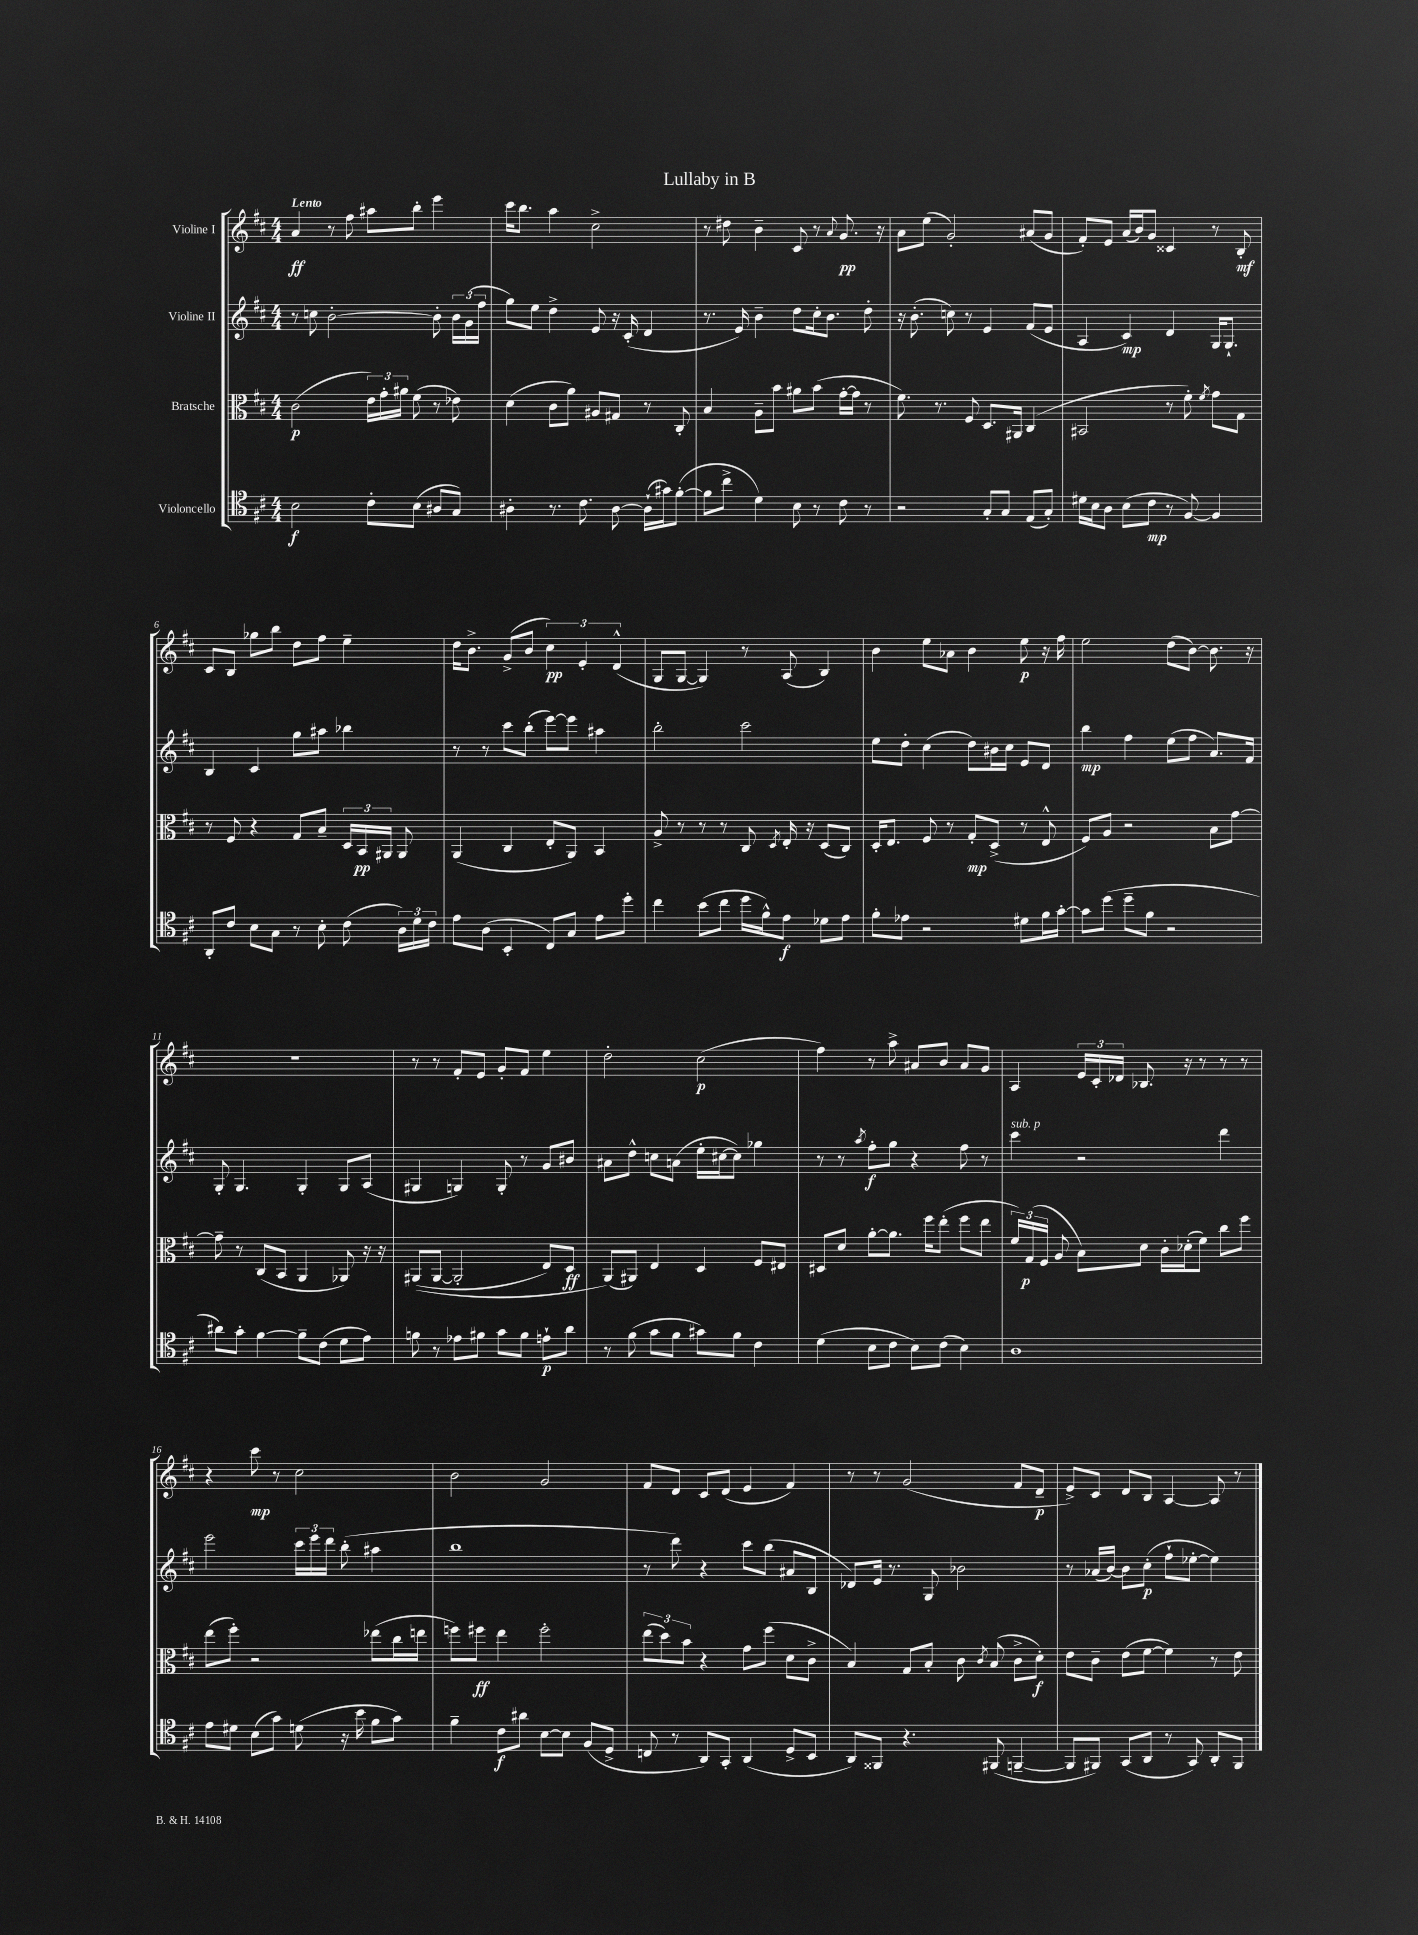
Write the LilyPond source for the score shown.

\header { title = "Lullaby in B" }
<<
\new StaffGroup <<
\new Staff = "s0" \with { instrumentName = "Violine I" } {
    \clef treble \key d \major \numericTimeSignature \time 4/4 \tempo "Lento"
    \autoBeamOff a'4\ff r8 fis''8 ais''8[ b''8]-. e'''4 |
    cis'''16[ b''8.] a''4 cis''2-> |
    r8 dis''8 b'4-- cis'8 r8 \appoggiatura { a'8 } g'8.\pp r16 |
    a'8[ e''8]( g'2-.) ais'8[( g'8] |
    fis'8[-.) e'8] a'16[( b'16) g'8] cisis'4 r8 b8-.\mf |
    cis'8[ b8] ges''8[ b''8] d''8[ fis''8] e''4-- |
    d''16[ b'8.]-> g'8[->( b'8] \tuplet 3/2 { cis''4\pp) e'4-. d'4-^( } |
    g8[ g8]~ g4) r8 a8( b4) |
    b'4 e''8[ aes'8] b'4 e''8\p r16 fis''16 |
    e''2 d''8[( b'8]~) b'8. r16 |
    R1 |
    r8 r8 fis'8[-. e'8] g'8[-. fis'8] e''4 |
    d''2-. cis''2\p( |
    fis''4) r8 a''8-> ais'8[ b'8] ais'8[ g'8] |
    a4 \tuplet 3/2 { e'16[ cis'16-. des'16] } bes8. r16 r8 r8 r8 |
    r4 cis'''8\mp r8 cis''2 |
    b'2 g'2 |
    fis'8[ d'8] cis'8[ d'8]( e'4 fis'4) |
    r8 r8 g'2( fis'8[ d'8]--\p |
    e'8[->) cis'8] d'8[ b8] a4~ a8 r8 \bar "|." |
}
\new Staff = "s1" \with { instrumentName = "Violine II" } {
    \clef treble \key d \major \numericTimeSignature \time 4/4
    \autoBeamOff r8 c''8 b'2~-. b'8-. \tuplet 3/2 { b'16[ g'16( fis''16] } |
    g''8[) e''8] d''4-> e'8 r16 cis'16-.( d'4 |
    r8. e'16) b'4-- d''8[ cis''16-. b'8.] d''8-. |
    r16 b'8.-.( c''8) r8 e'4 fis'8[( e'8] |
    a4 cis'4\mp) d'4 g16[ g8.]-! |
    b4 cis'4 g''8[ ais''8] bes''4 |
    r8 r8 cis'''8[ b''8]-.( e'''8[~) e'''8] ais''4 |
    b''2-. cis'''2 |
    e''8[ d''8]-. cis''4( d''8[) bis'16 cis''16] e'8[ d'8] |
    b''4\mp fis''4 e''8[( fis''8] a'8.[) fis'16] |
    g8-. g4. g4-. g8[ a8]( |
    gis4 g4) g8-. r8 g'8[ bis'8] |
    ais'8[ d''8]-^ c''8[ a'8]( e''16[-. cis''16~ cis''8]) ges''4 |
    r8 r8 \acciaccatura { a''8 } fis''8[-.\f g''8] r4 fis''8 r8 |
    cis'''4^\markup { \italic "sub. p" } r2 d'''4 |
    e'''2 \tuplet 3/2 { cis'''16[ e'''16 d'''16] } b''8-.( ais''4 |
    b''1 |
    r8 d'''8) r4 cis'''8[ b''8]( ais'8[ b8] |
    des'8[) e'16] r8. g8 bes'2 |
    r8 aes'16[( b'16]~) b'8[ cis''8]-.\p( fis''8[-! ees''8]~-. ees''4) \bar "|." |
}
\new Staff = "s2" \with { instrumentName = "Bratsche" } {
    \clef alto \key d \major \numericTimeSignature \time 4/4
    \autoBeamOff cis'2\p( \tuplet 3/2 { e'16[) g'16-. ais'16] } fis'8( r8 ees'8) |
    d'4( cis'8[ a'8]) ais8[ gis8] r8 cis8-. |
    b4 a8[-- b'8] ais'8[ b'8]( g'16[~-. g'16] r8 |
    fis'8.) r8. fis8 d8.[ ais,16] cis4( |
    bis,2 r8 fis'8-.) \acciaccatura { fis'8 } g'8[ g8] |
    r8 fis8 r4 g8[ b8]-- \tuplet 3/2 { d16[ b,16\pp ais,16] } ais,8 |
    a,4( cis4 e8[-. a,8]) b,4 |
    a8-> r8 r8 r8 cis8 \acciaccatura { d8 } e16-. r16 d8[( cis8]) |
    d16[-. e8.] fis8 r8 g8[-.\mp d8]->( r8 e8-^ |
    fis8[) a8] r2 b8[ g'8]~ |
    g'8-- r8 cis8[( b,8] a,4 aes,8) r16 r16 |
    ais,8[(\( ais,8]~ ais,2-. e8[) d8]\ff |
    a,8[(\) ais,8]) e4 d4 fis8[ eis8] |
    dis8[ d'8] a'8[~-. a'8.] fis''16[ e''8]-.( fis''8[ e''8] |
    \tuplet 3/2 { fis'16[) g16\p( fis16] } a8 b8[) d'8] cis'16[-. des'16-.( fis'8]) cis''8[ fis''8] |
    e''8[( fis''8]-.) r2 ees''8[( cis''16 e''16] |
    f''8[) fis''8]\ff e''4 fis''2-. |
    \tuplet 3/2 { e''8[( d''8) b'8] } r4 g'8[ fis''8]( d'8[ cis'8]-> |
    b4) g8[ b8]-. cis'8 \acciaccatura { cis'8 } b8( cis'8[-> d'8]-.\f) |
    e'8[ cis'8]-- e'8[( fis'8]~ fis'4) r8 e'8 \bar "|." |
}
\new Staff = "s3" \with { instrumentName = "Violoncello" } {
    \clef tenor \key d \major \numericTimeSignature \time 4/4
    \autoBeamOff b2\f cis'8[-. b8]( ais8[ g8]) |
    ais4-. r8. cis'8. ais8~ ais16[-!( gis'16) fis'8]~-.( |
    fis'8[ cis''8]-> d'4) b8 r8 cis'8 r8 |
    r2 g8[-. g8] e8[( g8]-.) |
    dis'16[ b16 a8] b8[( cis'8]\mp r8 fis8~) fis4 |
    a,8[-. cis'8] b8[ g8] r8 b8-. cis'8( \tuplet 3/2 { a16[) d'16 cis'16] } |
    e'8[ a8]( b,4-. cis8[) g8] e'8[ d''8]-. |
    cis''4 b'8[( cis''8] d''16[ fis'16-^) e'8]\f des'8[ e'8] |
    fis'8[-. ees'8] r2 dis'8[ fis'16 g'16]~-. |
    g'8[ d''8]( d''8[-- fis'8] r2 |
    ais'8[) g'8]-. fis'4~ fis'8[-- cis'8]( d'8[ e'8]) |
    f'8 r8 ees'8[ fis'8] g'8[ fis'8] e'8[-!\p a'8] |
    r8 fis'8( g'8[ fis'8] gis'8[) fis'8] cis'4 |
    d'4( b8[ cis'8] b8[) cis'8]( b4) |
    a1 |
    e'8[ dis'8] b8[( g'8]) d'8( r16 b'16 fis'8[ g'8]) |
    fis'4-- cis'8[\f ais'8] b8[~ b8] fis8[( d8]-> |
    c8 r8 a,8[) g,8]-. a,4( d8[-> b,8] |
    a,8[) fisis,8] r4. fis,8( f,4~-- |
    f,8[ fis,8]) g,8[( a,8] r8 g,8) a,8[-. fis,8] \bar "|." |
}
>>
>>
